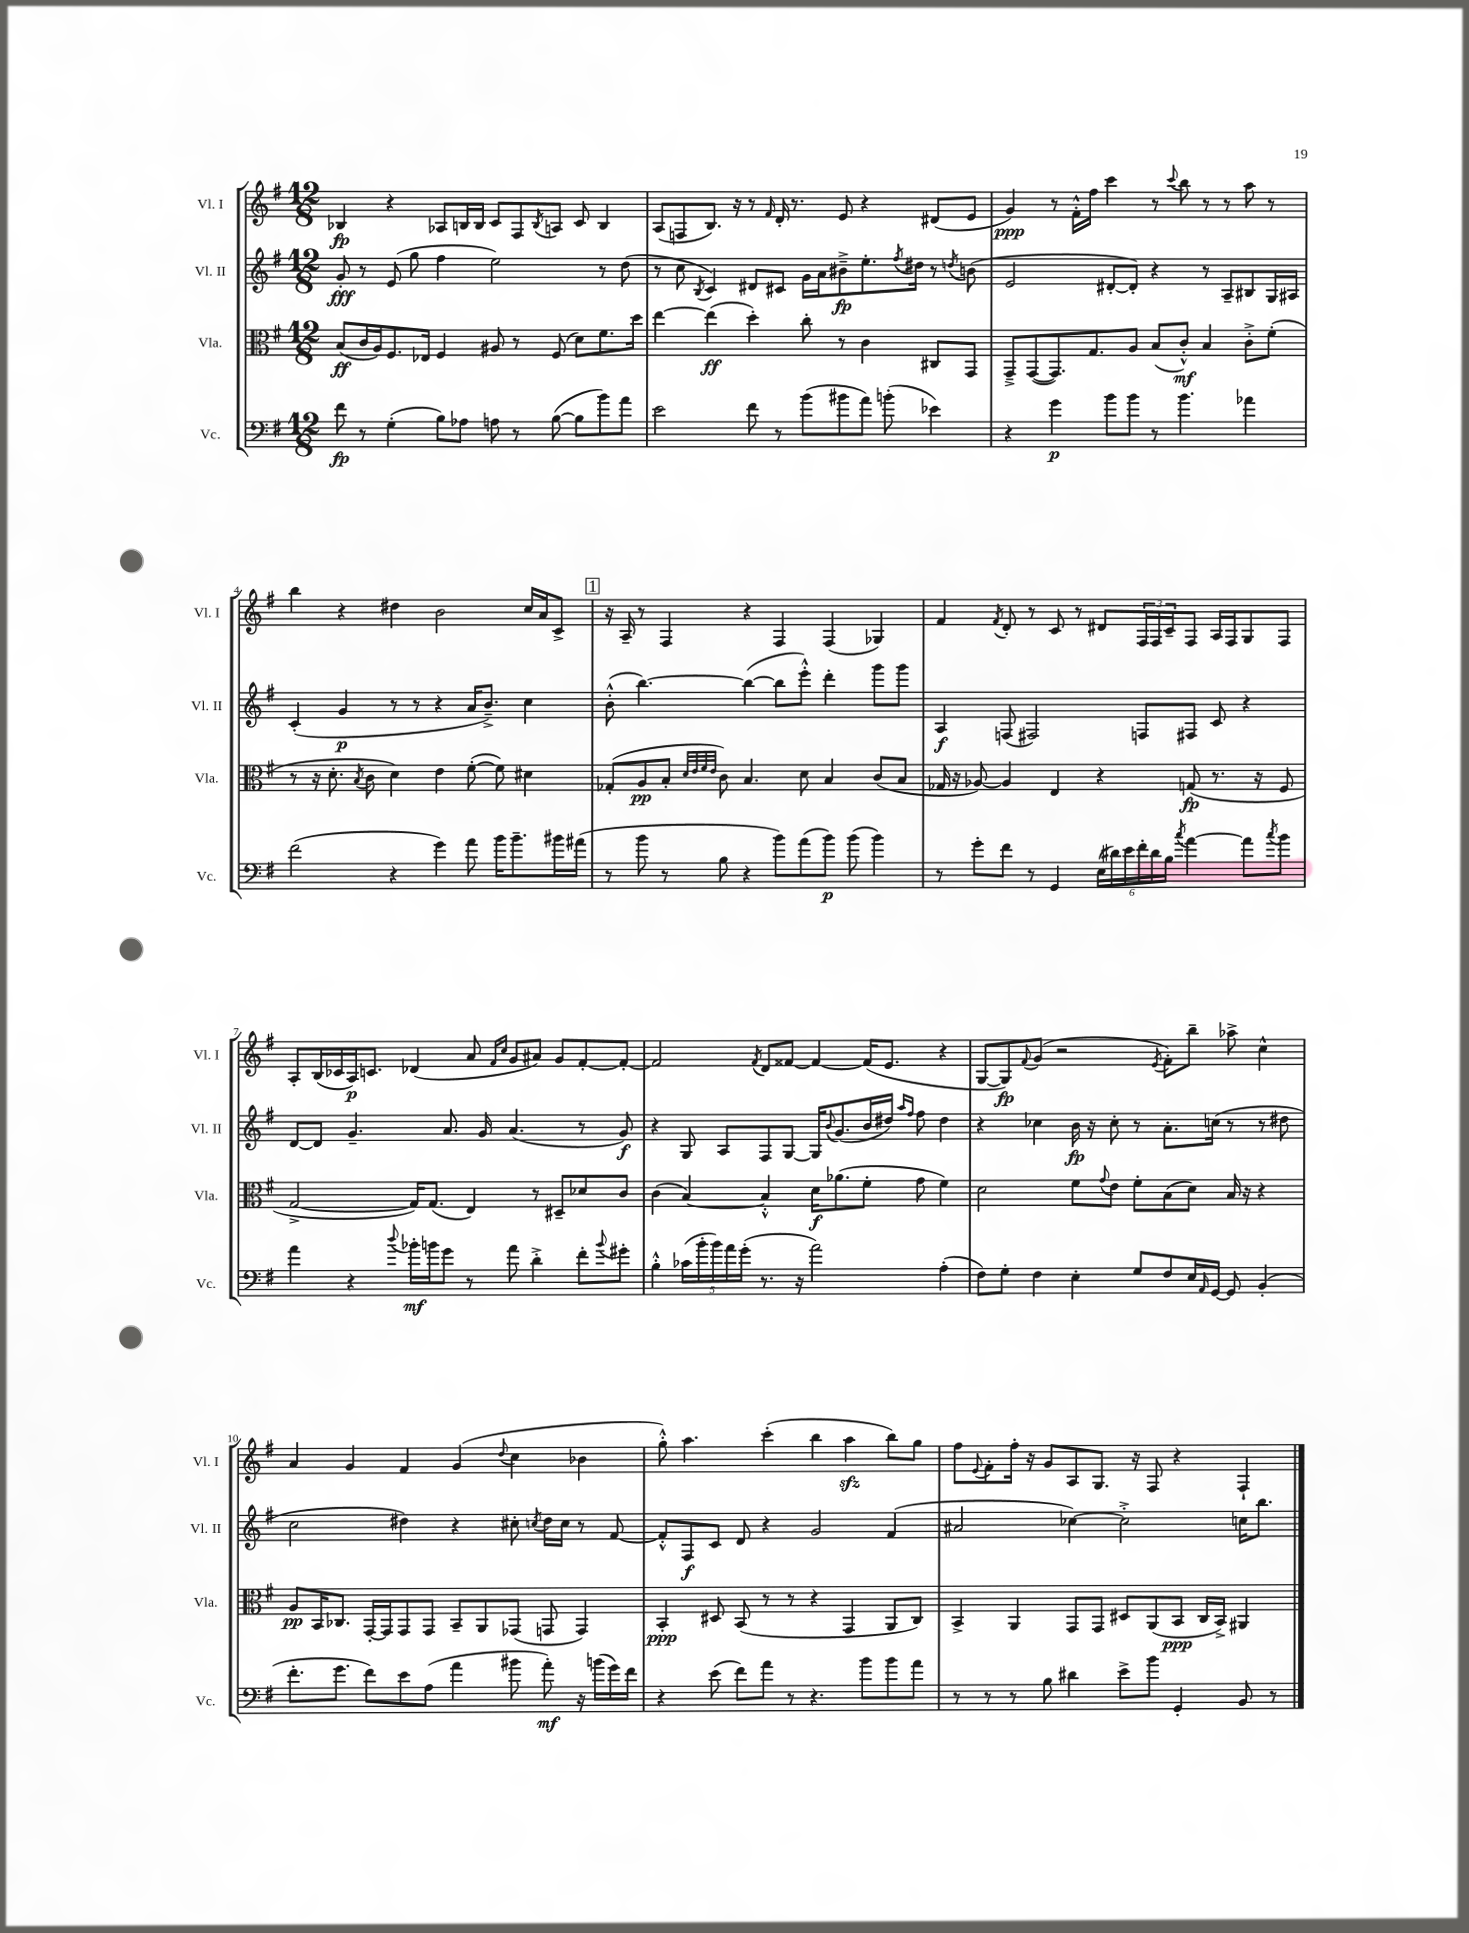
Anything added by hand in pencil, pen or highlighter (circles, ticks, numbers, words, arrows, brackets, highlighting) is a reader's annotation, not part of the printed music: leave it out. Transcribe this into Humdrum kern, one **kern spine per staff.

**kern	**kern	**kern	**kern
*staff4	*staff3	*staff2	*staff1
*clefF4	*clefC3	*clefG2	*clefG2
*k[f#]	*k[f#]	*k[f#]	*k[f#]
*M12/8	*M12/8	*M12/8	*M12/8
8f#\	(8B/L	8g'/	4B-/
8r	16c/L	8r	.
.	16A/J)	.	.
(4G'\	8.F#/	(8e/	4r
.	.	8gg\	.
.	16E-/Jk	.	.
8B\L)	4F#/	4ff#\	8A-/L
8A-\J	.	.	16B/L
.	.	.	16B/JJ
8A\	8A#/	2ee\)	8c/L
8r	8r	.	8F#/
.	.	.	8qB/
([8B\	(8F#/	.	8A/J
8B\]L	8d\L)	.	8c/
8b\)	8.f#\	8r	4B/
8a\J	.	(8dd\	.
.	16dd\Jk	.	.
=	=	=	=
2e\	[4ee\	8r	(8A/L
.	.	8cc\	8F/
.	.	8qB/	.
.	(4ee\]	4c/)	8.B/J)
.	.	.	16r
8f#\	4dd'\)	8d#/L	8r
.	.	.	16qqf#/
8r	.	8c#/J	16d'/
.	.	.	8.r
(8b\L	8cc'\	16g\LL	.
.	.	16a\J	.
8b#\	8r	8b#~^\	8e/
8a\J)	4c\	8.ee'\	4r
(8b'\	.	.	.
.	.	8qff#/	.
.	.	16dd#\Jk	.
4e-\)	8C#/L	8r	(8d#/L
.	.	8qdd/	.
.	8GG/J	(8b\	8e/J
=	=	=	=
4r	8GG~^/L	2e/	4g/)
.	([8GG/	.	.
4g\	8.GG/])	.	8r
.	.	.	16f#'^^\LL
.	8.G/	.	16ff#\JJ
8b\L	.	[8d#'/L	4ccc\
8b\J	8A/J	8d#'/]J)	.
8r	(8B/L	4r	8r
.	.	.	8qqccc/
4.b\	8c'^^/J)	.	8bb\
.	4B/	8r	8r
.	.	8A~/L	8r
4a-\	8c'^\L	8B#/	8aa\
.	(8f#'\J	16G/L	8r
.	.	16A#/JJ	.
=	=	=	=
(2f#\	8r	(4c'/	4bb\
.	16r	.	.
.	8.d'\	.	.
.	.	4g/	4r
.	8qB/	.	.
.	8c\	.	.
4r	4d\)	8r	4dd#\
.	.	8r	.
4g\)	4e\	4r	2b\
8a\	([8f#'\	16a/LK	.
.	.	8.b~^/J)	.
16b\LK	8f#\])	.	.
8.b~\	.	.	.
.	4d#\	4cc\	16cc/LL
.	.	.	16a/J
16b#\L	.	.	8c^/J
(16a#\JJ	.	.	.
=	=	=	=
8r	(8G-'/L	(8b'^^\	16r
.	.	.	16A~/
8b\	8A/	[4.bb\)	8r
8r	8B'/J	.	4F#/
.	32qqd/LLL	.	.
.	32qqe/	.	.
.	32qqf#/	.	.
.	32qqe/JJJ	.	.
8B\	8c\)	.	.
4r	4.B/	(4bb\_	4r
8b\L)	.	8bb\]L	4F#/
(8a\	8d\	8eee'^^\J)	.
8b\J)	4B/	4ddd'\	(4F#/
(8b\	.	.	.
4b\)	(8c/L	8ggg\L	4G-/)
.	8B/J	8ggg\J	.
=	=	=	=
8r	16G-/	4A/	4f#/
.	16r	.	.
8g'\L	[8A-/)	.	.
.	.	.	8qf#/
8f#\J	4A-/]	(8F/	8d'/
8r	.	2F#/)	8r
4GG/	4E/	.	8c/
.	.	.	8r
(24E\LL	4r	.	8d#/L
24d#\)	.	.	.
24e\	.	.	.
24f#'\	.	8F/L	24F#/L
24d#\	.	.	24F#/
24B\JJ	.	.	24c~/J
8qcc/	.	.	.
[4a\	(8G/	8F#/J	8F#/J
.	8.r	8c/	16A/LL
.	.	.	16F#/J
8a\]L	.	4r	8G/
.	16r	.	.
8qcc/	.	.	.
8b\J	8F#/	.	8F#/J
=	=	=	=
4a\	[2G^/	[8d/L	8A'/L
.	.	8d/]J	(16B/L
.	.	.	16c-/
4r	.	4.g~/	16A/J)
.	.	.	8.c/J
8qqdd/	.	.	.
16b-'\LL	16G/]LK)	.	(4d-/
16b\J	(8.G/J	.	.
8g\J	.	8.a/	.
8r	4E/)	.	8a/
.	.	16g/	.
.	.	.	16qqf#/LL
.	.	.	16qqcc/JJ
8a\	.	(4.a/	8g/L
4d'^\	8r	.	8a#/J)
.	8D#~/L	.	8g/L
8f#'\L	8d-/	8r	[8f#'/
8qqb/	.	.	.
8g#'\J	8c/J	8g/)	8f#'/_J
=	=	=	=
4B'^^\	(4c\	4r	2f#/]
(20c-\LL	[4B/)	8G/	.
20b'\	.	.	.
20b\)	.	.	.
.	.	8A/L	.
20a\	.	.	.
(20g'\JJ	.	.	.
.	.	.	8qf#/
8.r	4B'^^/]	8F#/	8d/L
.	.	[8G/J	[8f##/J
16r	.	.	.
2a\)	16d\LK	16G/]LK	4f##/_
.	.	8qqb/	.
.	(8.a-\	(8.g/	.
.	8f#'\J	16b/L	(16f##/]LK
.	.	16dd#/JJ)	8.e/J
.	.	16qqaa/LL	.
.	.	16qqff#/JJ	.
.	8g\	8ff#\	.
(4A'\	4f#\)	4dd#\	4r
=	=	=	=
8F#\L)	2d\	4r	[8G/L
8G'\J	.	.	8G/])
.	.	.	8qqf#/
4F#\	.	4cc-\	(8g/J
.	.	.	2r
4E'\	8f#\L	16b\	.
.	.	16r	.
.	8qqg/	.	.
.	8e\J	8cc-'\	.
8G/L	8f#'\L	8r	.
.	.	.	8qe/
8F#/	(8B\	8.a'\L	8f#'\L)
16E/L	8d\J)	.	8bb~\J
16qqAA/	.	.	.
[16GG/JJ	.	(16cc\Jk	.
8GG/]	16B/	8r	8aa-^\
.	16r	.	.
(4BB'/	4r	8r	4cc^^\
.	.	8dd#\	.
=	=	=	=
8.f#'\L	8A/L	2cc\	4a/
.	16BB/K	.	.
8.g\J	8.C-/J	.	.
.	.	.	4g/
8f#\L)	[16GG'/LL	.	.
.	16GG/]J	.	.
8e\	8GG/	4dd#\)	4f#/
(8A\J	8GG/J	.	.
4a\	8BB~/L	4r	(4g/
.	8AA/	.	.
.	.	.	8qqdd/
8b#\	(8GG-/J	8cc#'\	4cc\
.	.	8qcc/	.
8a'\)	8GG/	16dd#\LL	.
.	.	16cc\JJ	.
16r	4GG/)	8r	4b-\
(16b\LL	.	.	.
16g\)	.	[8f#/	.
16f#\JJ	.	.	.
=	=	=	=
4r	4BB'/	8f#'^^/]L	8gg'^^\)
.	.	8F#/	4.aa\
(8e\	8D#/	8c/J	.
8f#\L)	(8BB/	8d/	.
8a\J	8r	4r	(4ccc'\
8r	8r	.	.
4.r	4r	2g/	4bb\
.	4GG/	.	4aa\
8b\L	.	.	.
8b\	8AA/L	(4f#/	8bb\L)
8a\J	8C/J)	.	8gg\J
=	=	=	=
8r	4BB^/	2a#/	8ff#\L
.	.	.	8qqe/
8r	.	.	8f#'\
8r	4AA/	.	16ff#'\Jk
.	.	.	16r
8B\	.	.	8g/L
4d#\	8GG/L	[4cc-\)	8A/
.	8GG/J	.	8.G/J
8e^\L	8D#/L	2cc-'^\]	.
.	.	.	16r
8b\J	(8AA/	.	8F#/
4GG'/	8BB/J	.	4r
.	16C/LL	.	.
.	16BB^/JJ)	.	.
8BB/	4AA#/	16cc\LK	4F#`/
.	.	8.bb\J	.
8r	.	.	.
==	==	==	==
*-	*-	*-	*-
